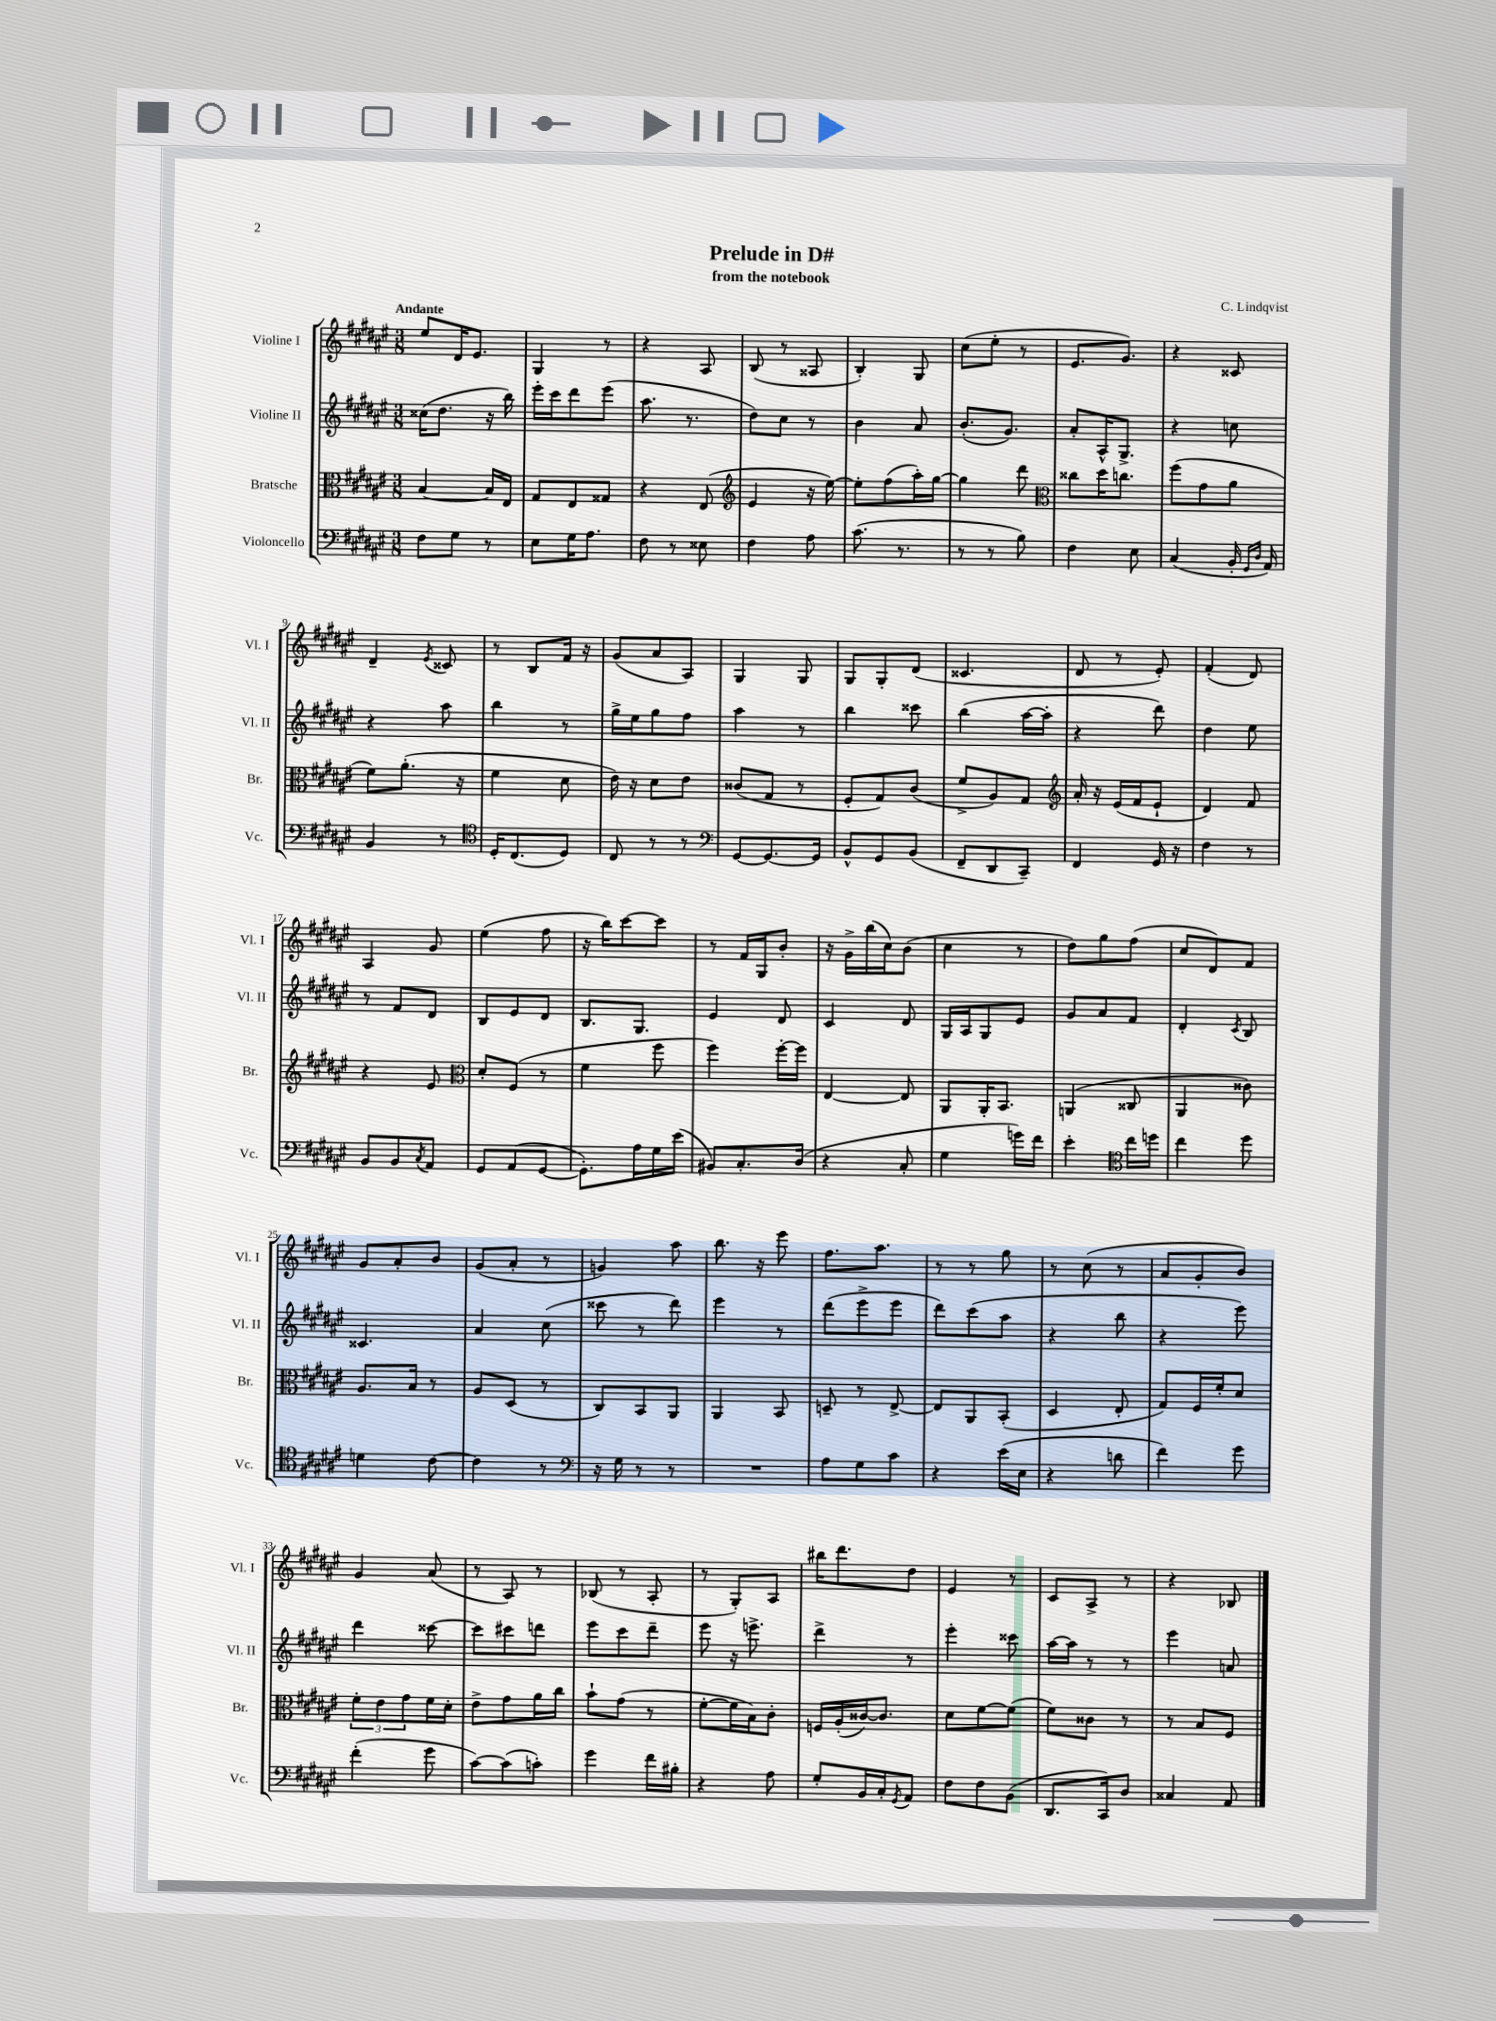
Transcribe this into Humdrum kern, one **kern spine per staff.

**kern	**kern	**kern	**kern
*part4	*part3	*part2	*part1
*staff4	*staff3	*staff2	*staff1
*I"Violoncello	*I"Bratsche	*I"Violine II	*I"Violine I
*I'Vc.	*I'Br.	*I'Vl. II	*I'Vl. I
*clefF4	*clefC3	*clefG2	*clefG2
*k[f#c#g#d#a#e#]	*k[f#c#g#d#a#e#]	*k[f#c#g#d#a#e#]	*k[f#c#g#d#a#e#]
*M3/8	*M3/8	*M3/8	*M3/8
=1	=1	=1	=1
!	!	!	!LO:TX:a:B:t=Andante
8F#\L	[4B/	(16cc##X\KL	8ee#/L
.	.	8.dd#\J	.
8G#\J	.	.	16d#/K
.	.	.	8.e#/J
8r	16B/LL]	16r	.
.	16E#/JJ	16bb\)	.
=2	=2	=2	=2
8E#\L	8G#/L	16eee#'\LL	4G#/
.	.	16ccc#\J	.
16G#\K	8E#/	8ddd#\	.
8.A#\J	.	.	.
.	8G##X/J	(8eee#\J	8r
=3	=3	=3	=3
8F#\	4r	8.aa#\	4r
8r	.	.	.
.	.	8.r	.
8E##X\	(8E#/	.	8A#/
=4	=4	=4	=4
*	*clefG2	*	*
4F#\	4e#/	8dd#\L)	(8B/
.	.	8cc#\J	8r
8A#\	16r	8r	8A##X/
.	[16ee#\)	.	.
=5	=5	=5	=5
(8.c#\	8ee#'\L]	4b\	4B'/)
.	(8ff#\	.	.
8.r	.	.	.
.	16aa#'\L)	8a#/	8G#/
.	[16gg#\JJ	.	.
=6	=6	=6	=6
8r	4gg#\]	(8.b'/L	(8cc#\L
8r	.	.	8ee#'\J
.	.	8.g#/J)	.
8B\)	8ddd#\	.	8r
=7	=7	=7	=7
*	*clefC3	*	*
4F#\	8cc##X\L	8a#'/L	8.e#/L
.	16dd#\K	16A#^^/K	.
.	8.ccn\J	8.G#^/J	8.g#/J)
8E#\	.	.	.
=8	=8	=8	=8
(4C#/	(8ff#\L	4r	4r
.	8g#\	.	.
16BB'/	8a#\J	8ccn\	8c##X/
16qqGG#/LL	.	.	.
16qqD#/JJ	.	.	.
16AA#/)	.	.	.
!!LO:LB:g=z
=9	=9	=9	=9
4BB/	8f#\L)	4r	4d#~/
.	(8.a#'\J	.	.
.	.	.	8qe#/
8r	.	8aa#\	8c##X/
.	16r	.	.
=10	=10	=10	=10
*clefC4	*	*	*
16D#'/KL	4f#\	4bb\	8r
(8.C#/	.	.	.
.	.	.	8B/L
8D#/J)	8d#\	8r	16f#/Jk
.	.	.	16r
=11	=11	=11	=11
8C#/	16e#\)	16gg#^\LL	(8g#/L
.	16r	16ee#\J	.
8r	8d#\L	8gg#\	8a#/
8r	8e#\J	8ff#\J	8A#/J)
=12	=12	=12	=12
*clefF4	*	*	*
[8GG#/L	(8c##X/L	4aa#\	4G#/
8.GG#/_	8G#/J	.	.
.	8r	8r	8G#/
16GG#/Jk]	.	.	.
=13	=13	=13	=13
8BB^^/L	8F#'/L	4bb\	8G#/L
8GG#/	8G#/)	.	8G#'/
(8BB/J	(8c#/J	8ccc##X\	(8d#/J
=14	=14	=14	=14
8FF#~/L	8f#^/L	(4bb\	4.c##X/
8DD#/	8A#/)	.	.
8CC#~/J)	8G#/J	[16aa#\LL	.
.	.	16aa#'\JJ]	.
=15	=15	=15	=15
*	*clefG2	*	*
4FF#/	16a#'/	4r	8d#/
.	16r	.	.
.	(16e#/LL	.	8r
.	16f#/J	.	.
16GG#/	8e#`/J	8ddd#\)	8e#'/)
16r	.	.	.
=16	=16	=16	=16
4F#\	4d#/)	4dd#\	(4f#'/
8r	8f#/	8ee#\	8d#/)
!!LO:LB:g=z
=17	=17	=17	=17
8BB/L	4r	8r	4A#/
8BB/	.	8f#/L	.
8qC#/	.	.	.
8AA#/J	8e#/	8d#/J	8g#/
=18	=18	=18	=18
*	*clefC3	*	*
8GG#/L	8d#'/L	8B/L	(4ee#\
(8AA#/	(8F#/J	8e#/	.
[8GG#/J	8r	8d#/J	8ff#\
=19	=19	=19	=19
8.GG#'\L])	4f#\	8.B/L	16r
.	.	.	16bb\KL)
.	.	.	[8ccc#\
16A#\L	.	8.G#/J	.
16G#\	8ff#\	.	8ccc#\J]
(16e#\JJ	.	.	.
=20	=20	=20	=20
8BB#X/L)	4ff#\)	4e#/	8r
8.C#'/	.	.	16f#/LL
.	.	.	16G#/J
.	[16ff#'\LL	8d#/	8b'/J
(16D#/Jk	16ff#\JJ]	.	.
=21	=21	=21	=21
4r	[4E#/	4c#/	16r
.	.	.	16g#^\LL
.	.	.	(16bb\
.	.	.	16cc#\J)
8C#'/	8E#/]	8d#/	(8b\J
=22	=22	=22	=22
4G#\	8AA#/L	16G#/LL	4cc#\
.	.	16A#/J	.
.	16AA#'/K	8G#/	.
.	8.BB/J	.	.
16gn\LL)	.	8e#/J	8r
16f#\JJ	.	.	.
=23	=23	=23	=23
4e#'\	(4AAn/	8g#/L	8dd#\L)
.	.	8a#/	8gg#\
*clefC4	*	*	*
16cc#\LL	8C##X/	8f#/J	(8ff#\J
16ddn\JJ	.	.	.
=24	=24	=24	=24
4cc#\	4AA#/	4d#'/	8cc#/L
.	.	.	8d#/)
.	.	8qc#/	.
8dd#\	8c##X\)	8B/	8f#/J
!!LO:LB:g=z
=25	=25	=25	=25
4dn\	8.A#/L	4.c##X/	8g#/L
.	.	.	8a#'/
.	16B/Jk	.	.
[8c#\	8r	.	8b/J
=26	=26	=26	=26
4c#\]	8A#/L	4a#/	(8g#/L
.	(8D#/J	.	8a#'/J
8r	8r	(8cc#\	8r
=27	=27	=27	=27
*clefF4	*	*	*
16r	8C#/L)	8ccc##X\	4gn/)
16G#\	.	.	.
8r	8BB/	8r	.
8r	8AA#/J	8ddd#\)	8aa#\
=28	=28	=28	=28
4.r	4AA#/	4eee#\	8.bb\
.	.	.	16r
.	8BB/	8r	8eee#\
=29	=29	=29	=29
8A#\L	8Dn~/	(8ddd#\L	8.ff#\L
8G#\	8r	8eee#^\	.
.	.	.	8.aa#\J
8c#\J	[8E#^/	8eee#\J	.
=30	=30	=30	=30
4r	8E#/L]	8ddd#\L)	8r
.	8AA#/	(8ccc#\	8r
(16e#\LL	(8BB'/J	8aa#\J	8gg#\
16E#\JJ	.	.	.
=31	=31	=31	=31
4r	4D#/	4r	8r
.	.	.	(8cc#\
8dn\	8E#'/	8bb\	8r
=32	=32	=32	=32
4f#\)	8G#/L)	4r	8a#/L
.	16F#/L	.	8g#'/
.	16f#'/J	.	.
8g#\	8d#/J	8eee#\)	8b/J)
!!LO:LB:g=z
=33	=33	=33	=33
(4f#'\	12f#'\L	4ddd#\	4g#/
.	12e#\	.	.
.	12g#\	.	.
8g#\	16f#\L	[8ccc##X\	(8a#/
.	16d#'\JJ	.	.
=34	=34	=34	=34
[8c#\L)	8e#^\L	8ccc##\L]	8r
(8c#\]	8g#\	8ccc#X\	8A#/)
8cn'\J)	16a#\L	8dddn\J	8r
.	16cc#\JJ	.	.
=35	=35	=35	=35
4g#\	8b`\L	8eee#\L	(8B-X/
.	(8g#\J	8ccc#\	8r
16f#\LL	8r	8ddd#~\J	8A#'/
16B#X'\JJ	.	.	.
=36	=36	=36	=36
4r	[8f#'\L	8eee#\	8r
.	16f#\L]	16r	8G#'/L)
.	16B\J)	8.eeen^\	.
8A#\	8c#'\J	.	8A#/J
=37	=37	=37	=37
8G#'/L	16Fn/LL	4ddd#^\	16bb#X\KL
.	(16A#'/	.	8.ddd#\
16BB/L	[16c##X/J)	.	.
16C#'/J	8.c##/J]	.	.
8qGG#/	.	.	.
8AA#/J	.	8r	8dd#\J
=38	=38	=38	=38
8F#\L	8d#\L	4eee#'\	4e#/
8F#\	[8f#\	.	.
(8BB\J	(8f#\J]	8ccc##X\	8r
=39	=39	=39	=39
8.DD#/L	8f#\L)	[16aa#\LL	8c#/L
.	.	16aa#\JJ]	.
.	8c##X\J	8r	8A#^/J
16CC#/k)	.	.	.
8D#/J	8r	8r	8r
=40	=40	=40	=40
4C##X/	8r	4eee#\	4r
.	8B/L	.	.
8AA#/	8F#/J	8an/	8B-X/
==	==	==	==
*-	*-	*-	*-
